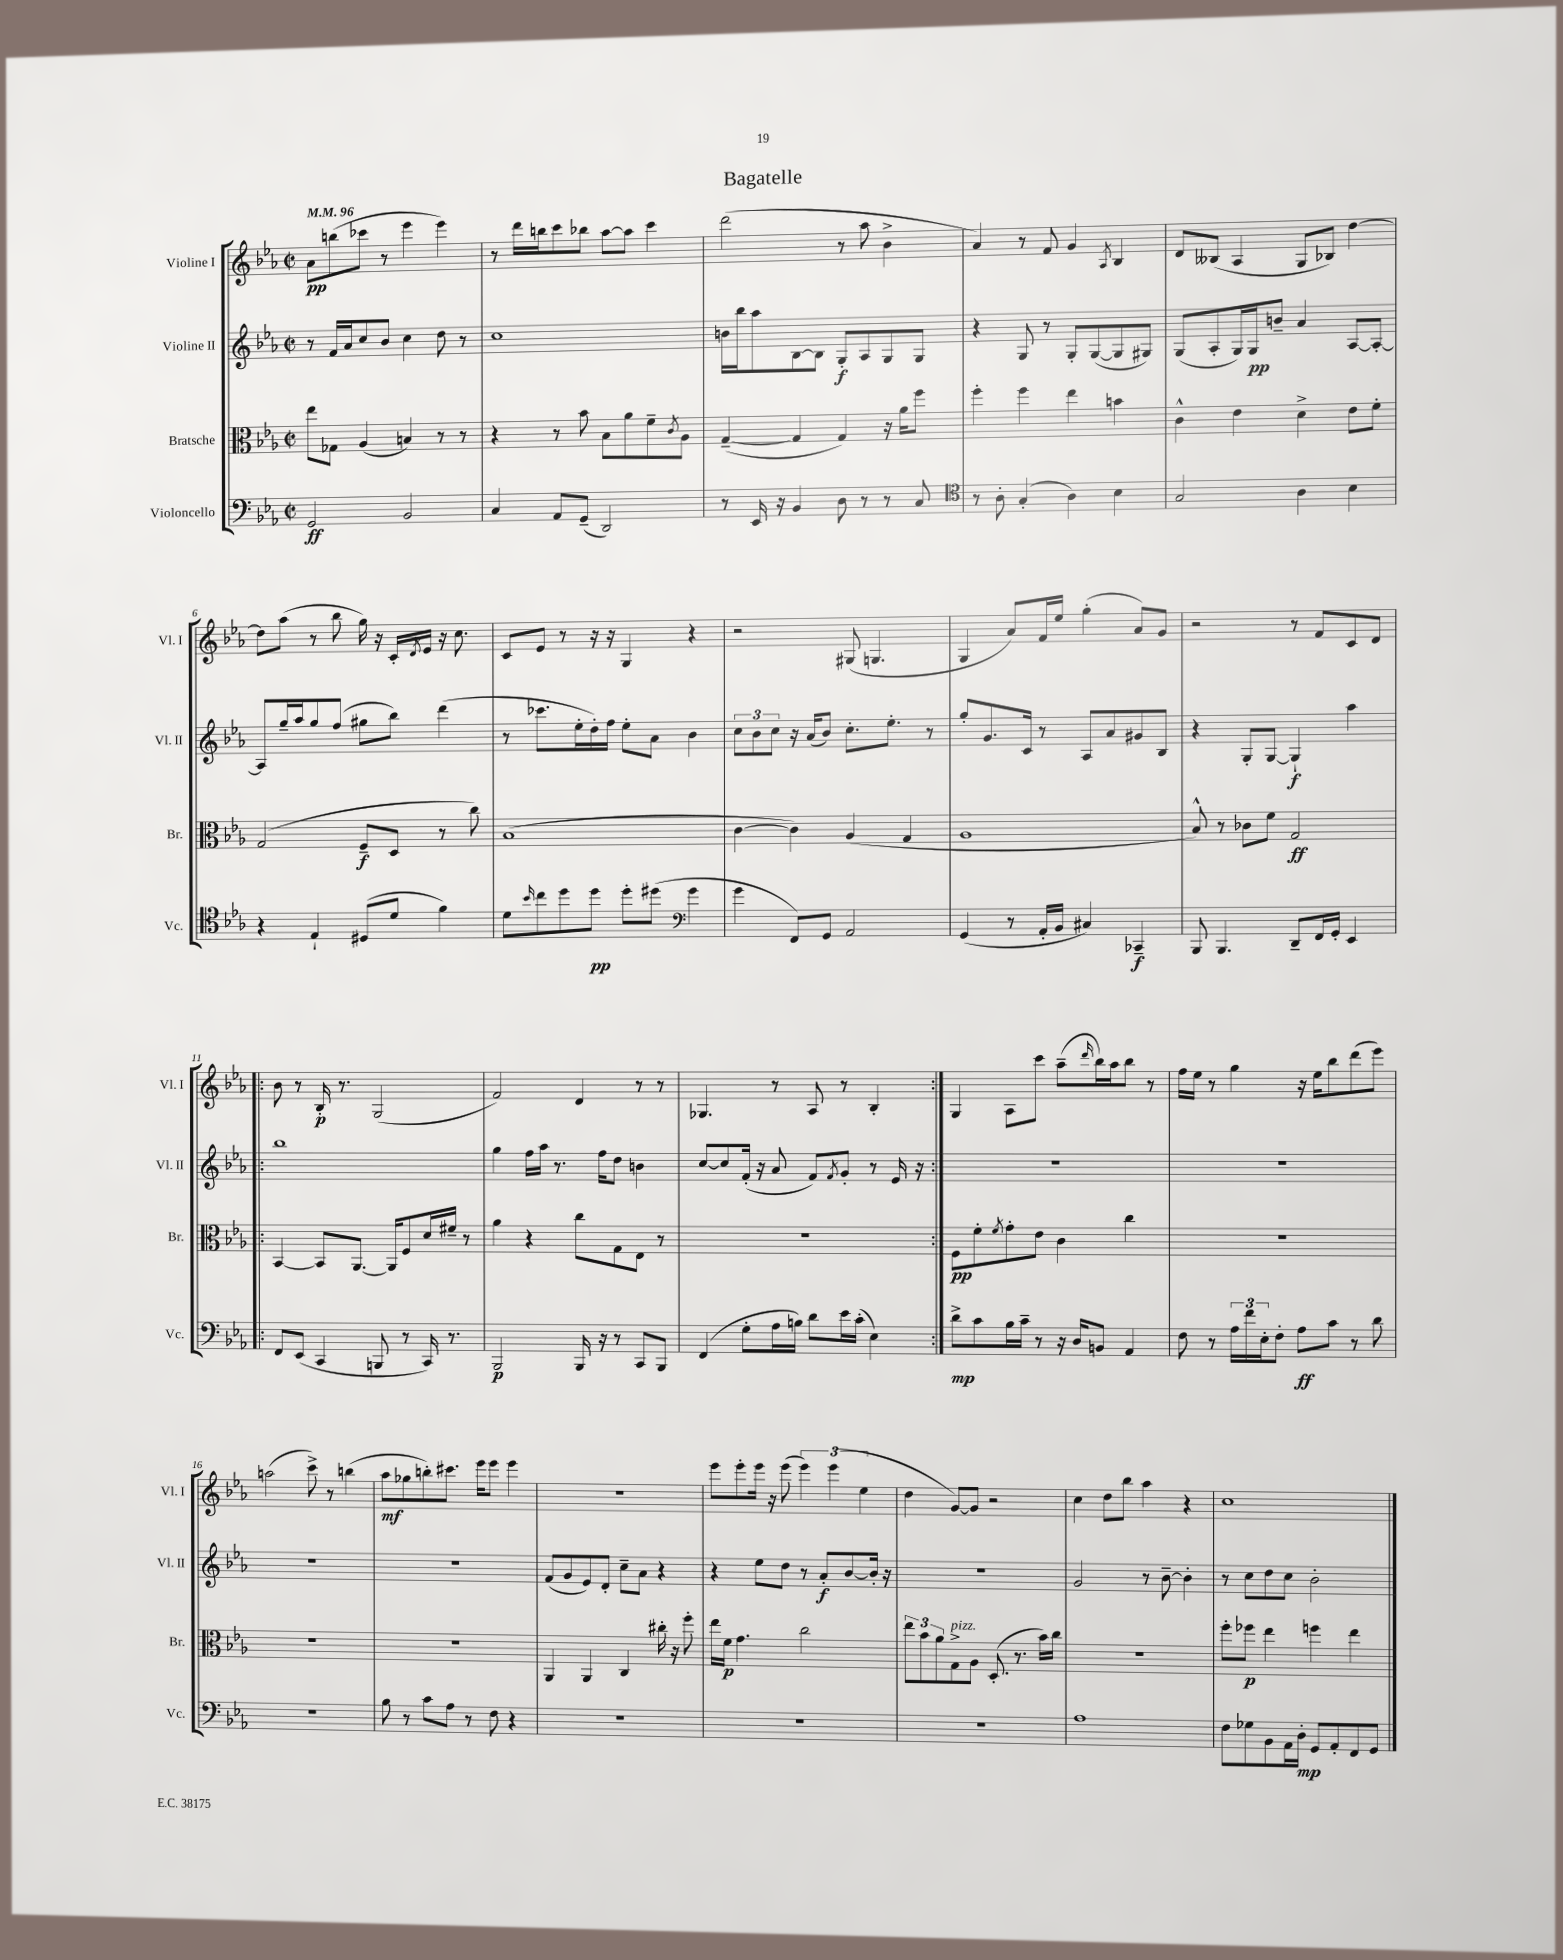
\header { title = "Bagatelle" }
<<
\new StaffGroup <<
\new Staff = "s0" \with { instrumentName = "Violine I" shortInstrumentName = "Vl. I" } {
    \clef treble \key ees \major \defaultTimeSignature \time 2/2 \tempo 4 = 96
    aes'8\pp b''8( ces'''8 r8 ees'''4 ees'''4) |
    r8 d'''16 b''16 c'''8 bes''8 aes''8~ aes''8 c'''4 |
    d'''2( r8 aes''8 bes'4-> |
    aes'4) r8 f'8 g'4 \acciaccatura { aes8 } bes4 |
    d'8 beses8( aes4 g8 bes8) d''4~ |
    d''8 aes''8( r8 bes''8 g''16) r16 c'16-. \acciaccatura { d'8 } ees'16 r16 c''8. |
    c'8 ees'8 r8 r16 r16 g4 r4 |
    r2 gis8( g4. |
    g4 aes'8) f'16 ees''16 g''4-.( aes'8) g'8 |
    r2 r8 f'8 c'8 d'8 |
    \repeat volta 2 { bes'8 r8 bes16-.\p r8. g2( |
    f'2) d'4 r8 r8 |
    ges4. r8 aes8 r8 bes4-. | }
    g4 aes8 c'''8 aes''8--( \grace { d'''16 } bes''16) aes''16 bes''8 r8 |
    f''16 ees''16 r8 g''4 r16 ees''16 bes''8 d'''8( ees'''8) |
    a''2( c'''8->) r8 b''4( |
    aes''8\mf ges''8 b''8-.) cis'''8. ees'''16 ees'''8 ees'''4 |
    R1 |
    ees'''8 ees'''8-. ees'''16 r16 ees'''8( \tuplet 3/2 { ees'''4) ees'''4( ees''4 } |
    d''4 g'8~) g'8 r2 |
    c''4 d''8 bes''8 aes''4 r4 |
    c''1 \bar "|." |
}
\new Staff = "s1" \with { instrumentName = "Violine II" shortInstrumentName = "Vl. II" } {
    \clef treble \key ees \major \defaultTimeSignature \time 2/2
    r8 f'16 aes'16 c''8 bes'8 c''4 d''8 r8 |
    c''1 |
    b'16 bes''16 aes''8 bes8~ bes8 g8-.\f aes8 g8 g8 |
    r4 g8 r8 g8-. g8~( g8 gis8) |
    g8( aes8-. g16) g16\pp b'8-- aes'4 aes8~ aes8~-. |
    aes8 g''16-- aes''16 g''8 f''8( gis''8 bes''8) d'''4( |
    r8 ces'''8. ees''16-. d''16-.) f''16 ees''8-. aes'8 bes'4 |
    \tuplet 3/2 { c''8 bes'8 c''8 } r16 aes'16( bes'8) c''8.-. ees''8.-. r8 |
    g''8-. g'8. c'16 r8 aes8 aes'8 gis'8 bes8 |
    r4 g8-. g8~ g4-!\f aes''4 |
    \repeat volta 2 { bes''1 |
    g''4 f''16 aes''16 r8. f''16 d''8 b'4 |
    c''8~ c''8 f'16-.( r16 aes'8 f'8) \acciaccatura { f'8 } g'8-. r8 ees'16 r16 | }
    R1 |
    R1 |
    R1 |
    R1 |
    f'8( g'8 ees'8) d'8-. c''8-- aes'8 r4 |
    r4 ees''8 d''8 r8 aes'8-.\f bes'8~ bes'16-. r16 |
    r1 |
    g'2 r8 bes'8~-- bes'4-. |
    r8 c''8 d''8 c''8 bes'2-. \bar "|." |
}
\new Staff = "s2" \with { instrumentName = "Bratsche" shortInstrumentName = "Br." } {
    \clef alto \key ees \major \defaultTimeSignature \time 2/2
    ees''8 ges8 aes4( b4) r8 r8 |
    r4 r8 bes'8 bes8 aes'8 f'8-- \acciaccatura { c'8 } aes8 |
    g4~--( g4 g4) r16 aes'16 f''8 |
    f''4-. f''4 ees''4 b'4 |
    c'4-^ ees'4 d'4-> ees'8 f'8-. |
    g2( f8--\f d8 r8 c''8) |
    bes1( |
    c'4~ c'4) aes4( g4 |
    aes1 |
    bes8-^) r8 ces'8 f'8 g2\ff |
    \repeat volta 2 { bes,4~ bes,8 aes,8.~ aes,16 f8 d'16 fis'16-- r8 |
    aes'4 r4 c''8 g8 ees8 r8 |
    R1 | }
    f8\pp f'8-. \acciaccatura { f'8 } g'8-. ees'8 c'4 c''4 |
    R1 |
    R1 |
    R1 |
    aes,4 aes,4 c4 cis''16-. r16 f''8-. |
    ees''16 f'16\p g'4. c''2 |
    \tuplet 3/2 { ees''8 bes'8 aes'8 } g8->^\markup { \italic "pizz." } aes8 d8.-.( r8. bes'16) c''16 |
    R1 |
    f''8-. fes''8\p ees''4 f''4 ees''4 \bar "|." |
}
\new Staff = "s3" \with { instrumentName = "Violoncello" shortInstrumentName = "Vc." } {
    \clef bass \key ees \major \defaultTimeSignature \time 2/2
    g,2\ff bes,2 |
    c4 aes,8 g,8--( d,2) |
    r8 ees,16 r16 bes,4 d8 r8 r8 c8 |
    \clef tenor r8 aes8-. g4-.( aes4) bes4 |
    g2 aes4 bes4 |
    r4 ees4-! dis8( d'8 f'4) |
    d'8 \grace { bes'16 } c''8 d''8 d''8\pp d''8-. dis''8( \clef bass g'4 |
    g'4 f,8) g,8 aes,2 |
    g,4( r8 aes,16-. bes,16 cis4) ces,4--\f |
    bes,,8 bes,,4. d,8-- f,16 g,16-. ees,4 |
    \repeat volta 2 { f,8 ees,8( c,4 b,,8 r8 c,16) r8. |
    bes,,2\p bes,,16 r16 r8 c,8 bes,,8 |
    f,4( g8-. aes16 b16) d'8 ees'16 c'16-.( ees4) | }
    d'8->\mp c'8 bes16 c'16-- r8 r16 d16 b,8 aes,4 |
    f8 r8 \tuplet 3/2 { aes16 f'16 ees16-. } f8-. aes8\ff c'8 r8 d'8 |
    r1 |
    bes8 r8 c'8 aes8 r8 f8 r4 |
    R1 |
    R1 |
    R1 |
    aes1 |
    f8 ges8 bes,8 aes,16 d16-.\mp g,8 aes,8-. f,8 g,8 \bar "|." |
}
>>
>>
